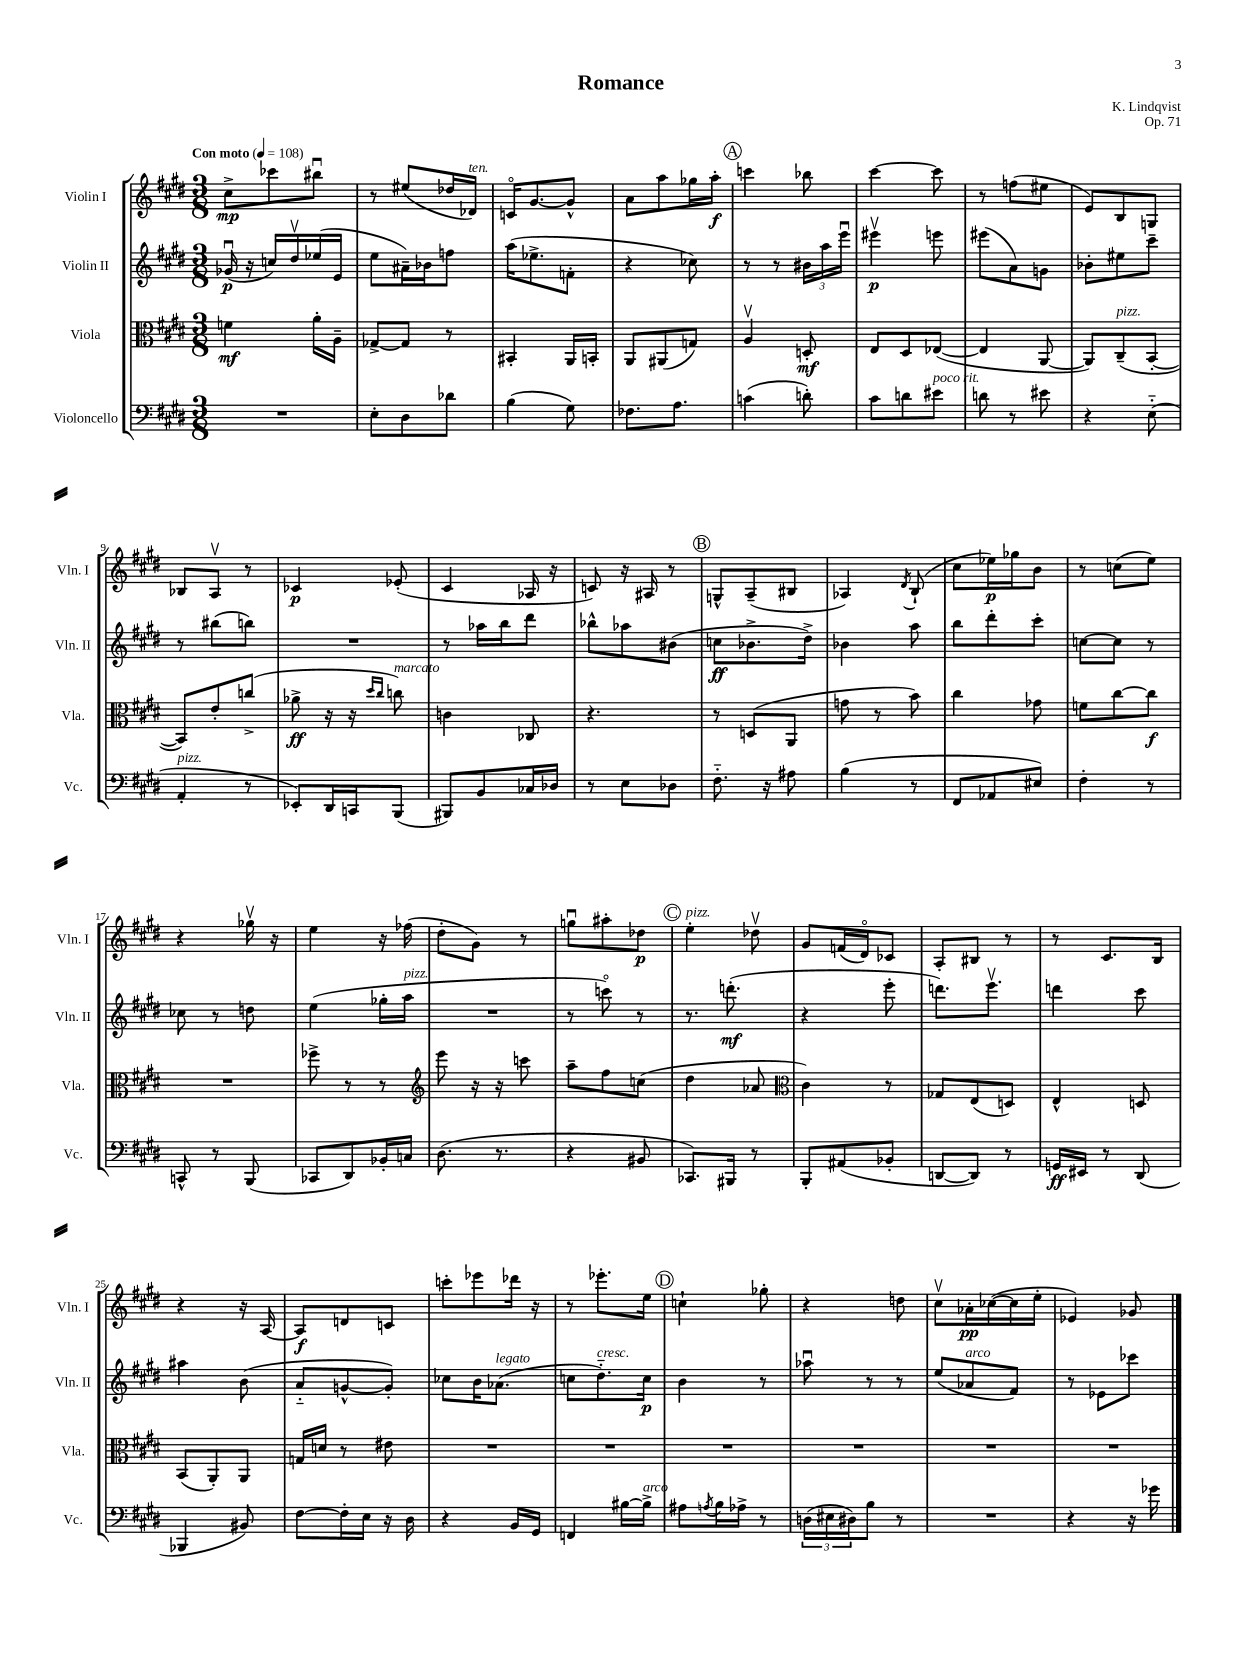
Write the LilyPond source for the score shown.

\header { title = "Romance" composer = "K. Lindqvist" opus = "Op. 71" }
<<
\new StaffGroup <<
\new Staff = "s0" \with { instrumentName = "Violin I" shortInstrumentName = "Vln. I" } {
    \clef treble \key e \major \numericTimeSignature \time 3/8 \tempo "Con moto" 4 = 108
    cis''8->\mp ces'''8 bis''8\downbow |
    r8 eis''8( des''16 des'16^\markup { \italic "ten." }) |
    c'16\flageolet gis'8.~ gis'8-^ |
    a'8 a''8 ges''16 a''16-.\f |
    \mark \markup { \circle "A" } c'''4 bes''8 |
    cis'''4~ cis'''8 |
    r8 f''8( eis''8 |
    e'8) b8 g8 |
    bes8 a8\upbow r8 |
    ces'4\p ees'8-.( |
    cis'4 aes16 r16 |
    c'8) r16 ais16 r8 |
    \mark \markup { \circle "B" } g8-^ a8--( bis8 |
    aes4) \acciaccatura { dis'8 } b8-!( |
    cis''8 ees''16\p) ges''16 b'8 |
    r8 c''8( e''8) |
    r4 ges''16\upbow r16 |
    e''4 r16 fes''16( |
    dis''8-. gis'8) r8 |
    g''8\downbow ais''8-. des''8\p |
    \mark \markup { \circle "C" } e''4-.^\markup { \italic "pizz." } des''8\upbow |
    gis'8 f'16( dis'16\flageolet) ces'8 |
    a8-. bis8 r8 |
    r8 cis'8. b16 |
    r4 r16 a16~ |
    a8\f d'8 c'8 |
    c'''8-. ees'''8 des'''16 r16 |
    r8 ees'''8.-. e''16 |
    \mark \markup { \circle "D" } c''4-! ges''8-. |
    r4 d''8 |
    cis''8\upbow aes'16-.\pp ces''16~( ces''16 e''16-. |
    ees'4) ges'8 \bar "|." |
}
\new Staff = "s1" \with { instrumentName = "Violin II" shortInstrumentName = "Vln. II" } {
    \clef treble \key e \major \numericTimeSignature \time 3/8
    ges'16\downbow\p( r16 c''16) dis''16\upbow ees''16( e'16 |
    e''8 ais'16--) bes'16 f''8 |
    a''16( ees''8.-> f'8-. |
    r4 ces''8) |
    \mark \markup { \circle "A" } r8 r8 \tuplet 3/2 { bis'16 a''16 e'''16\downbow } |
    eis'''4\upbow\p e'''8 |
    eis'''8( a'8) g'8 |
    bes'8-. eis''8 cis'''8-- |
    r8 bis''8( b''8) |
    R4. |
    r8 aes''16 b''16 dis'''8 |
    bes''8-^ aes''8 bis'8( |
    \mark \markup { \circle "B" } c''8\ff bes'8.-> dis''16->) |
    bes'4 a''8 |
    b''8 dis'''8-. cis'''8-. |
    c''8~ c''8 r8 |
    ces''8 r8 d''8 |
    e''4( ges''16-. a''16^\markup { \italic "pizz." } |
    R4. |
    r8 c'''8\flageolet) r8 |
    \mark \markup { \circle "C" } r8. d'''8.-.\mf( |
    r4 e'''8-. |
    d'''8.) e'''8.\upbow |
    d'''4 cis'''8 |
    ais''4 b'8( |
    a'8-_ g'8~-^ g'8-.) |
    ces''8 b'16 aes'8.^\markup { \italic "legato" }( |
    c''8 dis''8.-_^\markup { \italic "cresc." }) c''16\p |
    \mark \markup { \circle "D" } b'4 r8 |
    aes''8\downbow r8 r8 |
    e''8( aes'8^\markup { \italic "arco" } fis'8) |
    r8 ees'8 ces'''8 \bar "|." |
}
\new Staff = "s2" \with { instrumentName = "Viola" shortInstrumentName = "Vla." } {
    \clef alto \key e \major \numericTimeSignature \time 3/8
    f'4\mf a'16-. a16-- |
    ges8~-> ges8 r8 |
    bis,4-. a,16 b,16-. |
    a,8 ais,8( g8) |
    \mark \markup { \circle "A" } a4\upbow d8-.\mf |
    e8 dis8 ees8~( |
    ees4 a,8~ |
    a,8) cis8--^\markup { \italic "pizz." }( b,8~-. |
    b,8) e'8-. c''8->( |
    aes'8->\ff r16 r16 \grace { dis''16 cis''16 } c''8^\markup { \italic "marcato" }) |
    c'4 ces8 |
    r4. |
    \mark \markup { \circle "B" } r8 d8( a,8 |
    g'8 r8 b'8) |
    cis''4 ges'8 |
    f'8 cis''8~ cis''8\f |
    R4. |
    fes''8-> r8 r8 |
    \clef treble e'''8 r16 r16 c'''8 |
    a''8-- fis''8 c''8( |
    \mark \markup { \circle "C" } dis''4 aes'8 |
    \clef alto cis'4) r8 |
    ges8 e8( d8) |
    e4-^ d8 |
    b,8( a,8-.) a,8 |
    g16 d'16 r8 eis'8 |
    R4. |
    R4. |
    \mark \markup { \circle "D" } R4. |
    R4. |
    R4. |
    R4. \bar "|." |
}
\new Staff = "s3" \with { instrumentName = "Violoncello" shortInstrumentName = "Vc." } {
    \clef bass \key e \major \numericTimeSignature \time 3/8
    R4. |
    e8-. dis8 des'8 |
    b4( gis8) |
    fes8. a8. |
    \mark \markup { \circle "A" } c'4( d'8-.) |
    cis'8 d'8 eis'8^\markup { \italic "poco rit." } |
    d'8 r8 eis'8 |
    r4 e8-_( |
    a,4-.^\markup { \italic "pizz." } r8 |
    ees,8-.) dis,16 c,16 b,,8( |
    bis,,8) b,8 ces16 des16 |
    r8 e8 des8 |
    \mark \markup { \circle "B" } fis8.-_ r16 ais8 |
    b4( r8 |
    fis,8 aes,8 eis8) |
    fis4-. r8 |
    c,8-^ r8 b,,8( |
    ces,8 dis,8) bes,16-. c16 |
    dis8.( r8. |
    r4 bis,8 |
    \mark \markup { \circle "C" } ces,8.) bis,,16 r8 |
    b,,8-. ais,8( bes,8-. |
    d,8~ d,8) r8 |
    g,16\ff eis,16 r8 dis,8( |
    bes,,4 bis,8) |
    fis8~ fis16-. e16 r16 dis16 |
    r4 b,16 gis,16 |
    f,4 bis16~ bis16->^\markup { \italic "arco" } |
    \mark \markup { \circle "D" } ais8 \acciaccatura { a8 } b16 aes16-> r8 |
    \tuplet 3/2 { d16( eis16 dis16) } b8 r8 |
    R4. |
    r4 r16 ges'16 \bar "|." |
}
>>
>>
